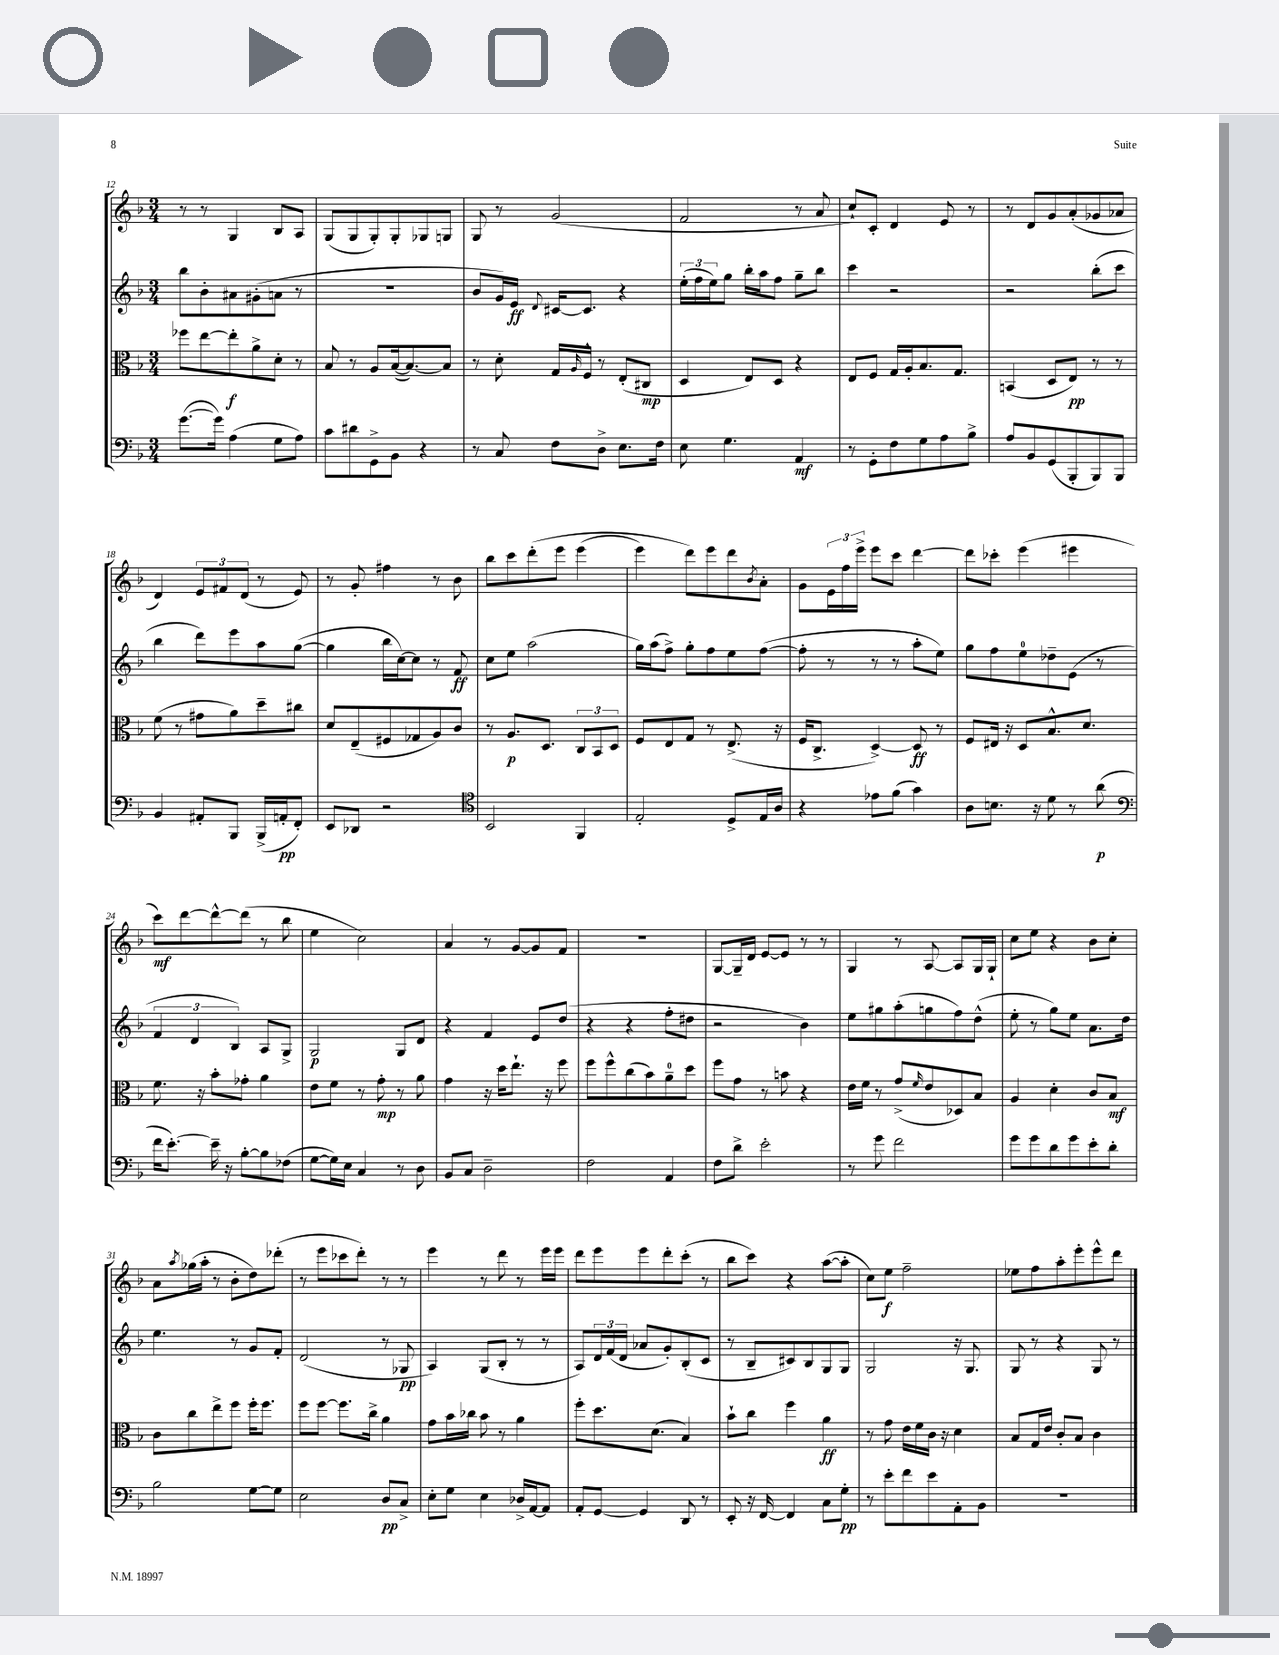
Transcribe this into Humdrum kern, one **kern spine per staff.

**kern	**dynam	**kern	**dynam	**kern	**dynam	**kern	**dynam
*part4	*part4	*part3	*part3	*part2	*part2	*part1	*part1
*staff4	*staff4	*staff3	*staff3	*staff2	*staff2	*staff1	*staff1
*clefF4	*	*clefC3	*	*clefG2	*	*clefG2	*
*k[b-]	*	*k[b-]	*	*k[b-]	*	*k[b-]	*
*M3/4	*	*M3/4	*	*M3/4	*	*M3/4	*
=12	=12	=12	=12	=12	=12	=12	=12
([8.g\L	.	8ff-X\L	.	8bb-\L	.	8r	.
.	.	[8ee\	.	8b-'\	.	8r	.
16g\Jk])	.	.	.	.	.	.	.
(4A\	.	8ee'\]	f	8a#X\	.	4G/	.
.	.	8a^\	.	(8g#X'\	.	.	.
8G\L	.	8d'\J	.	8an\J	.	8B-/L	.
8A\J)	.	8r	.	8r	.	8A/J	.
=13	=13	=13	=13	=13	=13	=13	=13
8c\L	.	8B-/	.	2.r	.	(8G/L	.
8d#X\	.	8r	.	.	.	8G/	.
8GG^\	.	8A/L	.	.	.	8G'/)	.
8BB-\J	.	([16B-/k	.	.	.	8G'/	.
.	.	8.B-/_)	.	.	.	.	.
4r	.	.	.	.	.	8G-X/	.
.	.	8B-/J]	.	.	.	8Gn/J	.
=14	=14	=14	=14	=14	=14	=14	=14
8r	.	8r	.	8b-/L	.	8G/	.
8C/	.	8d'\	.	16g/L)	.	8r	.
.	.	.	.	16e/JJ	ff	.	.
.	.	.	.	8qqd/	.	.	.
8F\L	.	16G/LL	.	[16c#X/KL	.	(2g/	.
.	.	16qqA/	.	.	.	.	.
.	.	16F^^/JJ	.	8.c#/J]	.	.	.
8D^\J	.	8r	.	.	.	.	.
8.E\L	.	(8E'/L	.	4r	.	.	.
.	.	8C#X/J	mp	.	.	.	.
16F\Jk	.	.	.	.	.	.	.
=15	=15	=15	=15	=15	=15	=15	=15
8E\	.	4D/	.	(24ee'\LL	.	2f/	.
.	.	.	.	24ff\	.	.	.
.	.	.	.	24ee\J)	.	.	.
4.G\	.	.	.	8gg\J	.	.	.
.	.	8E/L)	.	16bb-'\LL	.	.	.
.	.	.	.	16aa\J	.	.	.
.	.	8D/J	.	8ff\J	.	.	.
4AA/	mf	4r	.	8gg~\L	.	8r	.
.	.	.	.	8bb-\J	.	8a/	.
=16	=16	=16	=16	=16	=16	=16	=16
8r	.	8E/L	.	4ccc\	.	8cc`/L)	.
8GG'\L	.	8F/J	.	.	.	8c'/J	.
8F\	.	16G/LL	.	2r	.	4d/	.
.	.	16A'/J	.	.	.	.	.
8G\	.	8.B-/	.	.	.	.	.
8A\	.	.	.	.	.	8e/	.
.	.	8.G/J	.	.	.	.	.
8B-^\J	.	.	.	.	.	8r	.
=17	=17	=17	=17	=17	=17	=17	=17
8A/L	.	(4BBn/	.	2r	.	8r	.
8BB-/	.	.	.	.	.	8d/L	.
(8GG/	.	8D/L	.	.	.	8g/	.
8BBB-'/	.	8E/J)	pp	.	.	(8a'/	.
8BBB-/)	.	8r	.	(8bb-'\L	.	8g-X/	.
8BBB-/J	.	8r	.	8ccc\J	.	8a-X/J	.
!!LO:LB:g=z
=18	=18	=18	=18	=18	=18	=18	=18
4BB-/	.	(8f\	.	4bb-\	.	4d/)	.
.	.	8r	.	.	.	.	.
8AA#X'/L	.	8g#X\L	.	8ddd\L)	.	12e/L	.
.	.	.	.	.	.	12f#X/	.
8BBB-/J	.	8a\)	.	8eee\	.	.	.
.	.	.	.	.	.	(12d/J	.
(16BBB-^/LL	.	8dd~\	.	8aa\	.	8r	.
16AAn'/J	pp	.	.	.	.	.	.
8FF'/J)	.	8cc#X\J	.	([8gg\J	.	8e/)	.
=19	=19	=19	=19	=19	=19	=19	=19
8EE/L	.	8d/L	.	4gg\]	.	8r	.
8DD-X/J	.	(8E~/	.	.	.	8g'/	.
2r	.	8F#X/	.	16bb-\LL	.	4ff#X\	.
.	.	.	.	[16cc\J)	.	.	.
.	.	8G-X/	.	8cc\J]	.	.	.
.	.	8A/)	.	8r	.	8r	.
.	.	8c/J	.	8f/	ff	8b-\	.
=20	=20	=20	=20	=20	=20	=20	=20
*clefC4	*	*	*	*	*	*	*
2BB-/	.	8r	.	8cc\L	.	8bb-\L	.
.	.	8.A/L	p	8ee\J	.	8ccc\	.
.	.	.	.	(2aa\	.	(8ddd'\	.
.	.	8.D/J	.	.	.	.	.
.	.	.	.	.	.	8eee\J	.
4FF/	.	12C/L	.	.	.	(4eee\	.
.	.	12BB-/	.	.	.	.	.
.	.	12D/J	.	.	.	.	.
=21	=21	=21	=21	=21	=21	=21	=21
2E'/	.	8F/L	.	16gg\LL)	.	4eee\)	.
.	.	.	.	(16aa\J	.	.	.
.	.	8E/	.	8ff^\J)	.	.	.
.	.	8G/J	.	8gg'\L	.	8ddd\L)	.
.	.	8r	.	8ff\	.	8eee\	.
8D^/L	.	(8.E^/	.	8ee\	.	8ddd\	.
.	.	.	.	.	.	8qb-/	.
16E/L	.	.	.	([8ff\J	.	8a'\J	.
16A/JJ	.	16r	.	.	.	.	.
=22	=22	=22	=22	=22	=22	=22	=22
4r	.	16F/KL	.	8ff'\]	.	8g\L	.
.	.	8.C^/J	.	.	.	.	.
.	.	.	.	8r	.	24e\L	.
.	.	.	.	.	.	24ff\	.
.	.	.	.	.	.	24eee^\JJ	.
8e-X\L	.	[4D^/)	.	8r	.	8eee\L	.
(8f\J	.	.	.	8r	.	8ccc\J	.
4g\)	.	8D/]	ff	8aa'\L	.	[4ddd\	.
.	.	8r	.	8ee\J)	.	.	.
=23	=23	=23	=23	=23	=23	=23	=23
8A\L	.	8F/L	.	8gg\L	.	8ddd\L]	.
8.Bn\J	.	16E#X/Jk	.	8ff\	.	8ccc-X'\J	.
.	.	16r	.	.	.	.	.
.	.	8D/L	.	8ee\	.	(4eee\	.
16r	.	.	.	.	.	.	.
8d\	.	8.B-^^/	.	8dd-X~\	.	.	.
8r	.	.	.	(8e\J	.	4eee#X\	.
.	.	8.d/J	.	.	.	.	.
(8a\	p	.	.	8r	.	.	.
!!LO:LB:g=z
=24	=24	=24	=24	=24	=24	=24	=24
*clefF4	*	*	*	*	*	*	*
16f\KL	.	8.f\	.	6f/	.	8ccc\L)	mf
[8.e'\J)	.	.	.	.	.	.	.
.	.	.	.	.	.	[8ddd\	.
.	.	.	.	6d/	.	.	.
.	.	16r	.	.	.	.	.
16e~\]	.	8b-'\L	.	.	.	8ddd^^\_	.
16r	.	.	.	.	.	.	.
.	.	.	.	6B-/)	.	.	.
[8B-'\L	.	8g-X'\J	.	.	.	(8ddd\J]	.
8B-\]	.	4a\	.	8A/L	.	8r	.
(8F-X\J	.	.	.	8G^/J	.	8bb-\	.
=25	=25	=25	=25	=25	=25	=25	=25
[8G\L	.	8e\L	.	2G/	p	4ee\	.
16G\L])	.	8f\J	.	.	.	.	.
16E\JJ	.	.	.	.	.	.	.
4C/	.	8r	.	.	.	2cc\)	.
.	.	8g'\	mp	.	.	.	.
8r	.	8r	.	8G/L	.	.	.
8D\	.	8a\	.	8d/J	.	.	.
=26	=26	=26	=26	=26	=26	=26	=26
8BB-/L	.	4g\	.	4r	.	4a/	.
8C/J	.	.	.	.	.	.	.
2D~\	.	16r	.	4f/	.	8r	.
.	.	16dd\KL	.	.	.	.	.
.	.	8.ee`\J	.	.	.	[8g/L	.
.	.	.	.	8e/L	.	8g/]	.
.	.	16r	.	.	.	.	.
.	.	8ff\	.	(8dd/J	.	8f/J	.
=27	=27	=27	=27	=27	=27	=27	=27
2F\	.	8ff\L	.	4r	.	2.r	.
.	.	8ff^^\	.	.	.	.	.
.	.	(8cc\	.	4r	.	.	.
.	.	8b-\)	.	.	.	.	.
4AA/	.	8a~\	.	8ff'\L	.	.	.
.	.	8dd\J	.	8dd#X\J	.	.	.
=28	=28	=28	=28	=28	=28	=28	=28
8F\L	.	8ff\L	.	2r	.	[8G/L	.
8d^\J	.	8g\J	.	.	.	16G~/L]	.
.	.	.	.	.	.	16d/JJ	.
2e'\	.	8r	.	.	.	[8e/L	.
.	.	8bn\	.	.	.	8e/J]	.
.	.	4r	.	4b-\)	.	8r	.
.	.	.	.	.	.	8r	.
=29	=29	=29	=29	=29	=29	=29	=29
8r	.	16e\LL	.	8ee\L	.	4G/	.
.	.	16f\JJ	.	.	.	.	.
8g\	.	8r	.	8gg#X\	.	.	.
2f\	.	(8g^/L	.	(8aa'\	.	8r	.
.	.	16qqf/	.	.	.	.	.
.	.	8e/	.	8ggn\	.	[8A/	.
.	.	8D-X/)	.	8ff\)	.	8A/L]	.
.	.	8B-/J	.	(8dd^^\J	.	16G/L	.
.	.	.	.	.	.	16G`/JJ	.
=30	=30	=30	=30	=30	=30	=30	=30
8g\L	.	4A/	.	8ee'\	.	8cc\L	.
8g\	.	.	.	8r	.	8ee\J	.
8d\	.	4d'\	.	8gg\L)	.	4r	.
8g\	.	.	.	8ee\J	.	.	.
8e'\	.	8c/L	.	8.a\L	.	8b-\L	.
8d'\J	.	8B-/J	mf	.	.	8cc'\J	.
.	.	.	.	16dd\Jk	.	.	.
!!LO:LB:g=z
=31	=31	=31	=31	=31	=31	=31	=31
2B-\	.	8c\L	.	4.ee\	.	8a\L	.
.	.	.	.	.	.	8qaa/	.
.	.	8cc\	.	.	.	(16gg-X\L	.
.	.	.	.	.	.	16aa'\JJ	.
.	.	8ee^\	.	.	.	8r	.
.	.	8ff\J	.	8r	.	8b-'\L	.
[8G\L	.	16ff'\KL	.	8g/L	.	8dd\)	.
.	.	8.ff\J	.	.	.	.	.
8G\J]	.	.	.	8f'/J	.	(8ddd-X'\J	.
=32	=32	=32	=32	=32	=32	=32	=32
2E\	.	8ff\L	.	(2d/	.	8r	.
.	.	[8ff\J	.	.	.	8eee\L	.
.	.	8.ff\L]	.	.	.	8ccc-X\	.
.	.	.	.	.	.	8ddd'\J)	.
.	.	16cc^\Jk	.	.	.	.	.
8D/L	pp	4a\	.	8r	.	8r	.
8C^/J	.	.	.	8G-X/	pp	8r	.
=33	=33	=33	=33	=33	=33	=33	=33
8E'\L	.	8g\L	.	4A/)	.	4eee\	.
8G\J	.	16b-\L	.	.	.	.	.
.	.	16cc-X\JJ	.	.	.	.	.
4E\	.	8b-\	.	(8G/L	.	8r	.
.	.	8r	.	8B-'/J	.	8ddd\	.
16D-X^/LL	.	4a\	.	8r	.	8r	.
[16AA/J	.	.	.	.	.	.	.
8AA/J]	.	.	.	8r	.	16eee\LL	.
.	.	.	.	.	.	16eee\JJ	.
=34	=34	=34	=34	=34	=34	=34	=34
8AA'/L	.	8ff'\L	.	8A/L)	.	8ddd\L	.
[8GG/J	.	8.dd\	.	24d/L	.	8eee\	.
.	.	.	.	(24f/	.	.	.
.	.	.	.	24d/JJ	.	.	.
4GG/]	.	.	.	8a-X/L	.	8eee\	.
.	.	(8.d\J	.	.	.	.	.
.	.	.	.	8g'/)	.	8ddd'\	.
8DD/	.	4B-/)	.	(8B-'/	.	(8ccc'\J	.
8r	.	.	.	8c/J	.	8r	.
=35	=35	=35	=35	=35	=35	=35	=35
8EE'/	.	8b-`\L	.	8r	.	8bb-\L	.
16r	.	8cc\J	.	8B-~/L	.	8ccc\J)	.
[16FF/	.	.	.	.	.	.	.
4FF/]	.	4ff\	.	8c#X/)	.	4r	.
.	.	.	.	8B-/	.	.	.
8C\L	.	4a\	ff	8G/	.	([8aa\L	.
8G'\J	pp	.	.	8G/J	.	8aa'\J]	.
=36	=36	=36	=36	=36	=36	=36	=36
8r	.	8r	.	2G/	.	8cc\L)	.
8e'\L	.	8g\	.	.	.	8ee\J	f
8f\	.	16e\LL	.	.	.	2ff~\	.
.	.	16f\	.	.	.	.	.
8e\	.	16c\JJ	.	.	.	.	.
.	.	16r	.	.	.	.	.
8AA'\	.	4d\	.	16r	.	.	.
.	.	.	.	8.G/	.	.	.
8BB-\J	.	.	.	.	.	.	.
=37	=37	=37	=37	=37	=37	=37	=37
2.r	.	8B-/L	.	8G/	.	8ee-X\L	.
.	.	16G/L	.	8r	.	8ff\	.
.	.	16e/JJ	.	.	.	.	.
.	.	8c'/L	.	4r	.	8aa'\	.
.	.	8B-/J	.	.	.	8eee'\	.
.	.	4c\	.	8G/	.	8eee^^\	.
.	.	.	.	8r	.	8ddd\J	.
==	==	==	==	==	==	==	==
*-	*-	*-	*-	*-	*-	*-	*-
